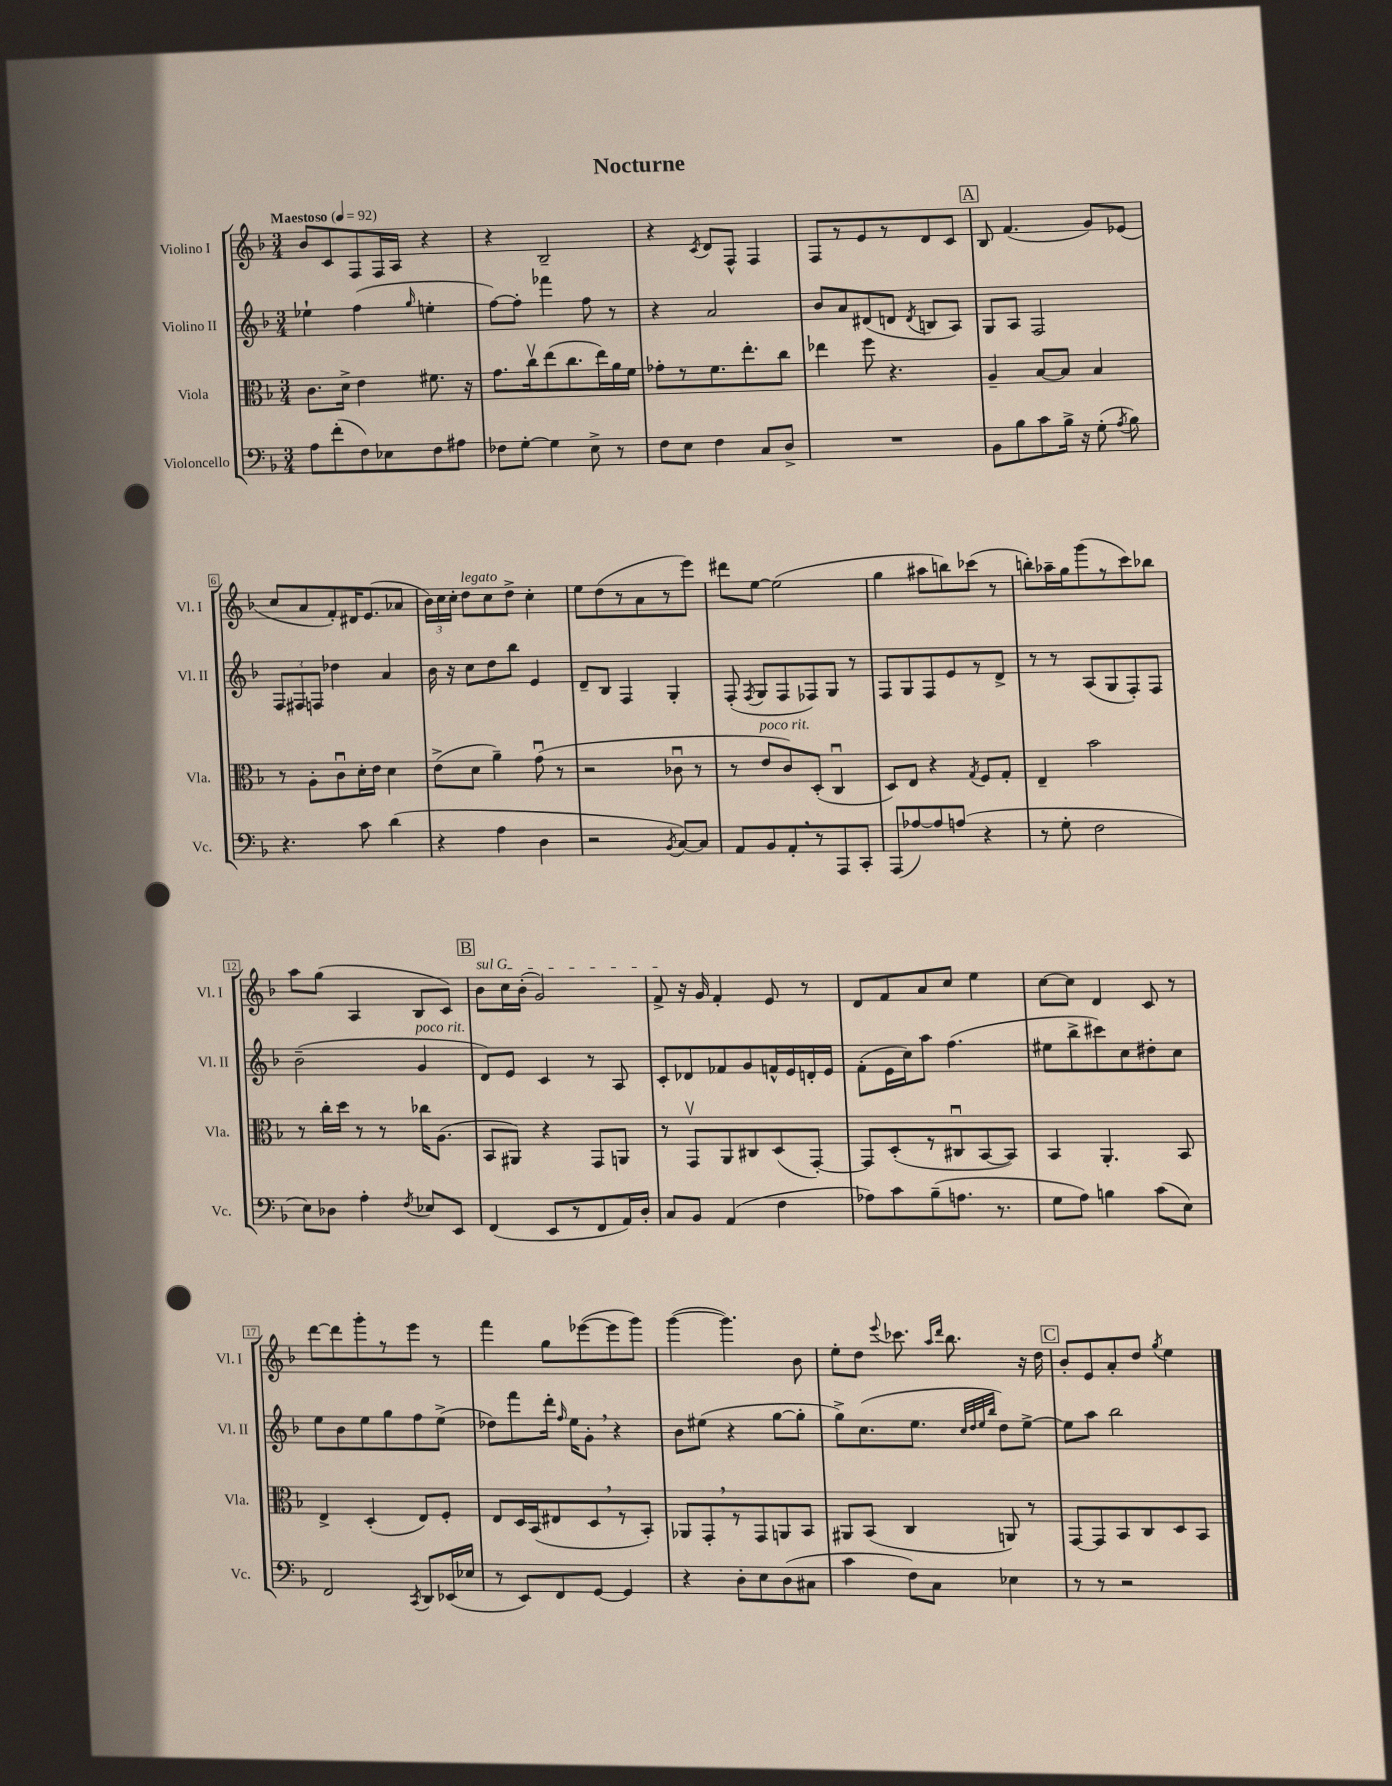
\header { title = "Nocturne" }
<<
\new StaffGroup <<
\new Staff = "s0" \with { instrumentName = "Violino I" shortInstrumentName = "Vl. I" } {
    \clef treble \key f \major \numericTimeSignature \time 3/4 \tempo "Maestoso" 4 = 92
    \autoBeamOff bes'8[ c'8 f8 f16 a16] r4 |
    r4 bes2-- |
    r4 \acciaccatura { c'8 } d'8[ f8]-^ f4 |
    f8[ r8 e'8 r8 d'8 c'8] |
    \mark \markup { \box "A" } bes8 f'4.( g'8[) ees'8]( |
    c''8[ a'8 f'8-.) dis'16 e'8.( aes'8] |
    \tuplet 3/2 { bes'16[) c''16 c''16]-. } d''8[^\markup { \italic "legato" } c''8 d''8]-> c''4-. |
    e''8[ d''8( r8 a'8 r8 e'''8]) |
    dis'''8[ e''8]~ e''2( |
    g''4 ais''8[ b''8) ces'''8]( r8 |
    b''8[-.) aes''16-- g''16 g'''8( r8 c'''8) bes''8] |
    a''8[ g''8]( a4 bes8[ c'8]) |
    \mark \markup { \box "B" } \once \override TextSpanner.bound-details.left.text = \markup { \italic "sul G" } bes'8[\startTextSpan c''16 bes'16]-.( g'2) |
    f'8->\stopTextSpan r16 g'16 f'4-. e'8 r8 |
    d'8[ f'8 a'8 c''8] e''4 |
    c''8[~ c''8] d'4 c'8 r8 |
    d'''8[~ d'''8 g'''8-. r8 e'''8] r8 |
    f'''4 g''8[ ees'''8~( ees'''8 g'''8]) |
    g'''4~( g'''4.) bes'8 |
    e''8[-. d''8] \appoggiatura { e'''8 } ces'''8. \grace { a''16[ d'''16] } bes''8. r16 d''16 |
    \mark \markup { \box "C" } bes'8[-. e'8 a'8-. d''8] \acciaccatura { g''8 } e''4 \bar "|." |
}
\new Staff = "s1" \with { instrumentName = "Violino II" shortInstrumentName = "Vl. II" } {
    \clef treble \key f \major \numericTimeSignature \time 3/4
    \autoBeamOff ees''4-! f''4( \grace { g''16 } e''4-. |
    f''8[~) f''8]-. fes'''4 f''8 r8 |
    r4 a'2 |
    bes'8[ a'8 dis'8( d'8] \acciaccatura { d'8 } b8[ a8]) |
    \mark \markup { \box "A" } g8[ a8] f2 |
    \tuplet 3/2 { f8[ fis8 f8] } des''4 a'4 |
    bes'16 r16 c''8[ d''8 bes''8] e'4 |
    d'8[-- bes8] f4 g4-. |
    f8-.( \acciaccatura { f8 } g8[ f8 fes8) g8] r8 |
    f8[ g8 f8 e'8 r8 d'8]-> |
    r8 r8 a8[( g8 f8-.) f8] |
    bes'2--( g'4^\markup { \italic "poco rit." } |
    \mark \markup { \box "B" } d'8[) e'8] c'4 r8 a8 |
    c'8[-. des'8 fes'8 g'8 f'16-^ e'16 d'16-. e'16] |
    f'8[-.( e'16 c''16) a''8] f''4.( |
    eis''8[ bes''8-> cis'''8) c''8 dis''8-. c''8] |
    e''8[ bes'8 e''8 g''8 f''8 e''8]->( |
    des''8[) f'''8 d'''16]-. \grace { f''16 } e''16[ g'8]-. \breathe r4 |
    bes'8[ eis''8]( r4 g''8[~ g''8]-. |
    g''8[->) c''8.( e''8.] \grace { c''32[ d''32 e''32 bes''32] } d''8[) e''8]~-> |
    \mark \markup { \box "C" } e''8[ a''8] bes''2 \bar "|." |
}
\new Staff = "s2" \with { instrumentName = "Viola" shortInstrumentName = "Vla." } {
    \clef alto \key f \major \numericTimeSignature \time 3/4
    \autoBeamOff c'8.[ d'16]-> e'4 fis'8. r16 |
    g'8.[ c''16\upbow e''8( c''8. e''16) a'16 f'16] |
    ges'8[-. r8 f'8. e''8.-. c''8] |
    ees''4 f''8 r4. |
    \mark \markup { \box "A" } a4-- bes8[~ bes8] bes4 |
    r8 a8[-. c'8\downbow d'16-. e'16] d'4 |
    e'8[->( d'8] a'4--) g'8\downbow( r8 |
    r2 ces'8\downbow r8 |
    r8 e'8[^\markup { \italic "poco rit." } c'8) d8]-.( c4\downbow |
    d8[) e8] r4 \acciaccatura { g8 } f8[ g8]-. |
    e4-- bes'2 |
    r8 c''16[-. d''16] r8 r8 ces''16[ a8.]( |
    \mark \markup { \box "B" } bes,8[ ais,8]) r4 g,8[ a,8] |
    r8 g,8[\upbow a,8 cis8 d8( g,8]~-.) |
    g,8[ d8-.( r8 cis8\downbow bes,8~ bes,8]) |
    bes,4 a,4.-. bes,8 |
    e4-> d4-.( e8[) f8]-. |
    e8[ d16 bes,16( eis8 d8 \breathe r8 bes,8]-.) |
    aes,8[ g,8-. \breathe r8 g,8 a,8 bes,8] |
    ais,8[ bes,8]( c4 a,8) r8 |
    \mark \markup { \box "C" } g,8[~ g,8 bes,8 c8 d8 bes,8] \bar "|." |
}
\new Staff = "s3" \with { instrumentName = "Violoncello" shortInstrumentName = "Vc." } {
    \clef bass \key f \major \numericTimeSignature \time 3/4
    \autoBeamOff a8[ f'8-.( f8) ees8 f8 ais8] |
    fes8[ g8]~-. g4 e8-> r8 |
    f8[ e8] f4 c8[ d8]-> |
    R2. |
    \mark \markup { \box "A" } bes,8[ bes8 c'8 bes16]-> r16 g8-.( \acciaccatura { a8 } bes8) |
    r4. c'8 d'4( |
    r4 a4 d4 |
    r2 \acciaccatura { bes,8 } c8[~) c8] |
    a,8[ bes,8 a,8-. \breathe r8 a,,8 c,8]-. |
    a,,8[( aes8~) aes8 a8]( r4 |
    r8 g8-. f2 |
    e8[) des8] a4-. \acciaccatura { f8 } ees8[ e,8] |
    \mark \markup { \box "B" } f,4( e,8[ r8 f,8 a,16) d16]-. |
    c8[ bes,8] a,4( f4 |
    aes8[) c'8 bes8--( a8.] r8. |
    g8[ a8]) b4 c'8[( e8]) |
    f,2 \acciaccatura { c,8 } d,8[ ees,16( ees16] |
    r8 e,8[) f,8 g,8]~ g,4 |
    r4 d8[-. e8 d8( cis8] |
    c'4 f8[) c8] ees4 |
    \mark \markup { \box "C" } r8 r8 r2 \bar "|." |
}
>>
>>
\layout { \context { \Score \override BarNumber.stencil = #(make-stencil-boxer 0.1 0.3 ly:text-interface::print) } }
